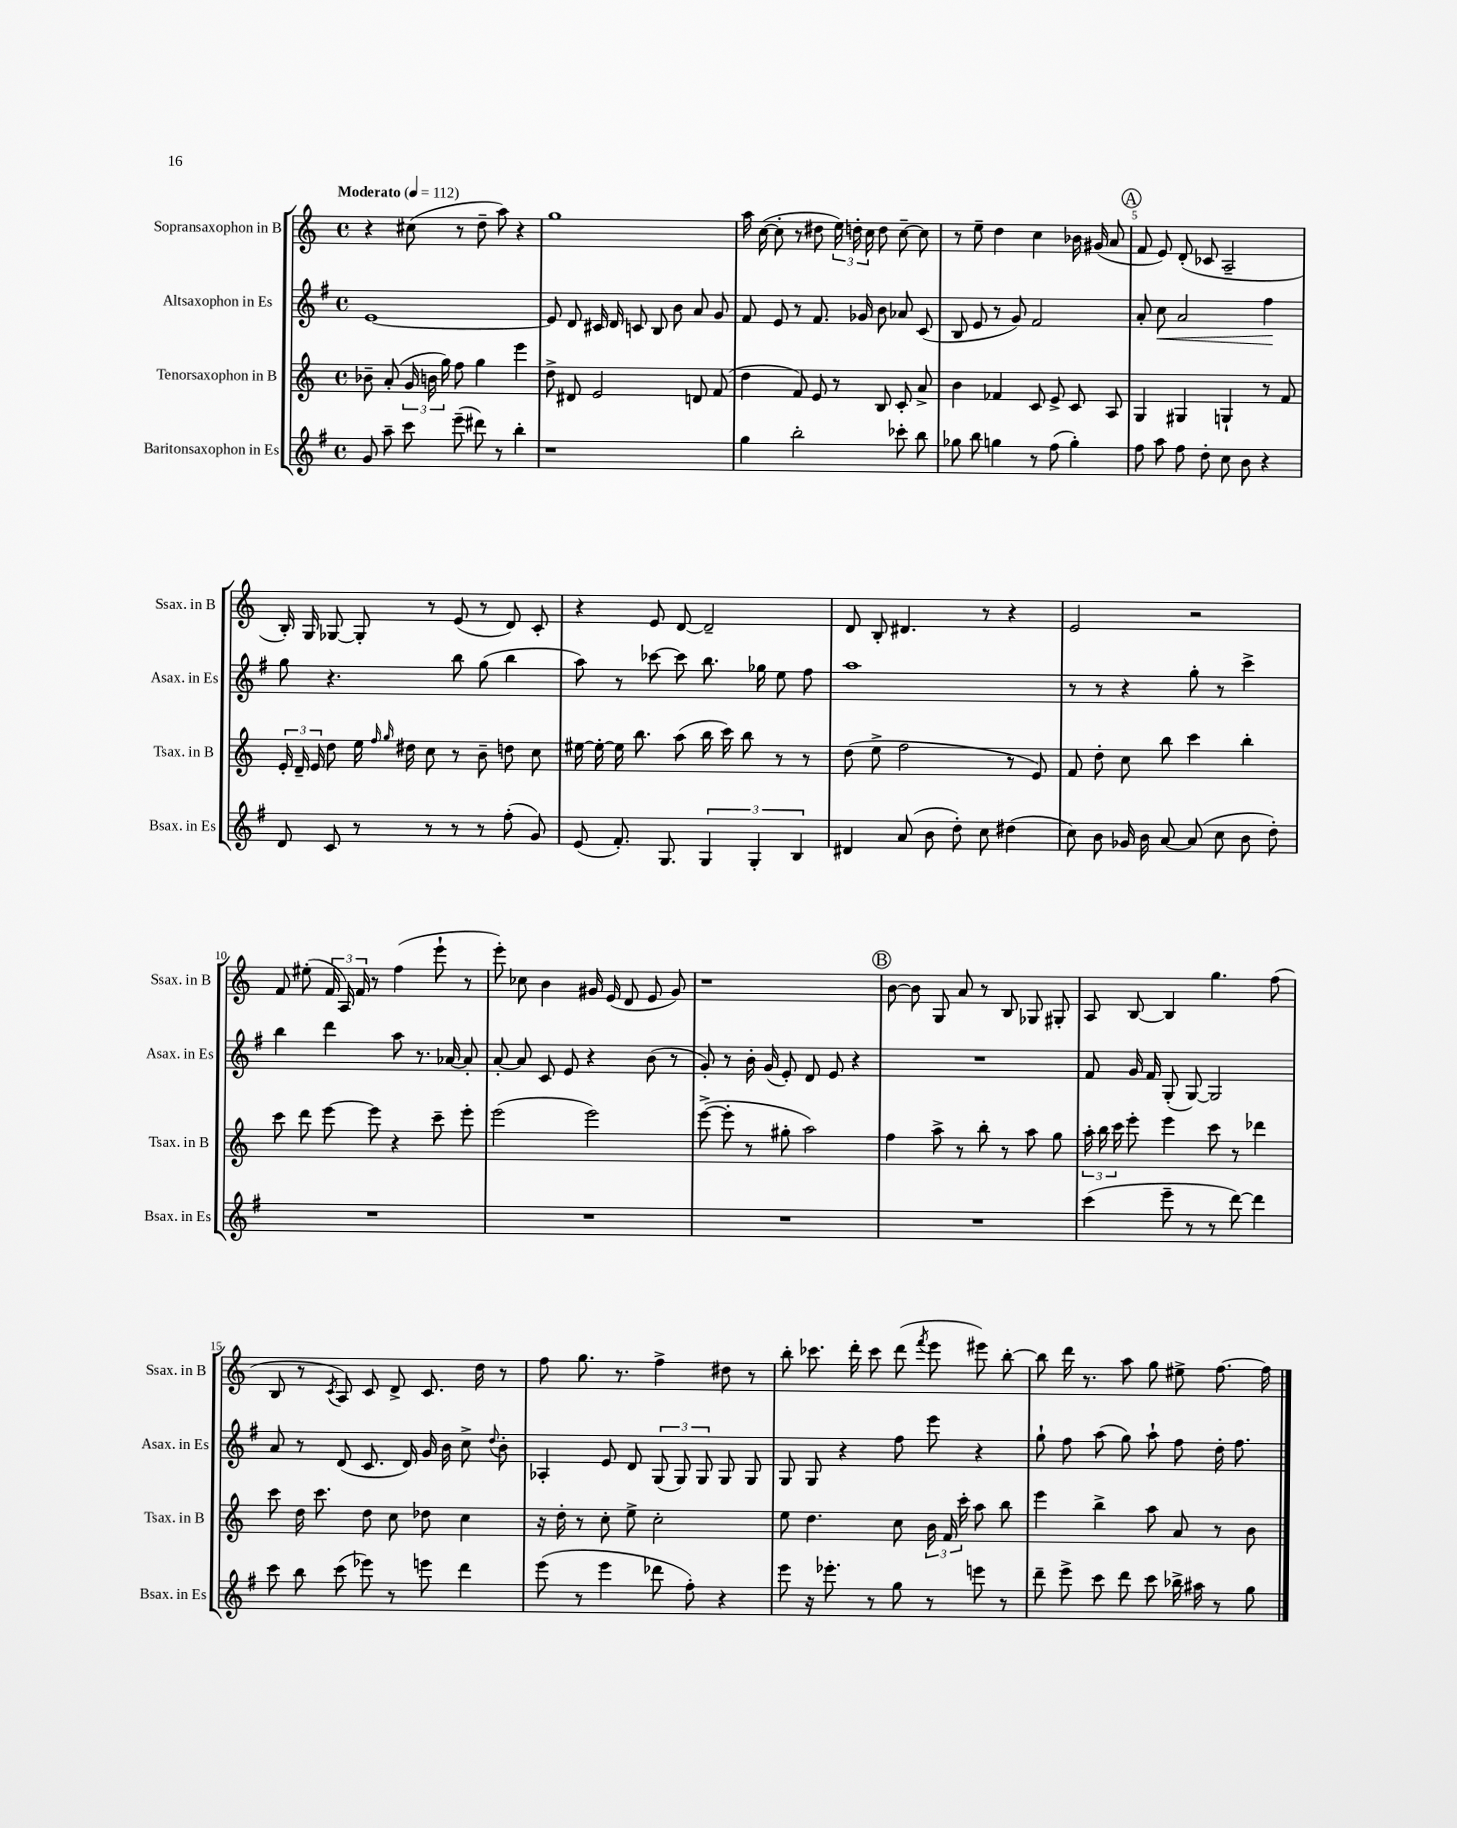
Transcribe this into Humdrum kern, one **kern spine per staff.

**kern	**kern	**kern	**kern
*staff4	*staff3	*staff2	*staff1
*clefG2	*clefG2	*clefG2	*clefG2
*k[f#]	*k[]	*k[f#]	*k[]
*M4/4	*M4/4	*M4/4	*M4/4
*met(c)	*met(c)	*met(c)	*met(c)
*MM112	*MM112	*MM112	*MM112
8g/	8b-~\	[1e	4r
8aa~\	(8a'/	.	.
8ccc\	24g/	.	(8cc#\
.	24b\	.	.
.	24gg\)	.	.
(8eee~\	8ff\	.	8r
8ddd#\)	4gg\	.	8dd~\
8r	.	.	8aa\)
4bb'\	4eee\	.	4r
=	=	=	=
1r	8dd^\	8e/]	1gg
.	8d#/	8d/	.
.	2e/	16c#/	.
.	.	16d/	.
.	.	8c/	.
.	.	8B/	.
.	.	8b\	.
.	8d/	8a/	.
.	(8f/	8g/	.
=	=	=	=
4gg\	4dd\	8f#/	16aa\
.	.	.	([16cc\
.	.	8e/	8cc'\]
2bb'\	8f/)	8r	8r
.	8e/	8.f#/	8dd#\
.	8r	.	24ee\)
.	.	.	24dd'\
.	.	16g-/	.
.	.	.	24cc\
.	8B/	8b\	8dd\
8ccc-'\	8c'/	8a-/	[8cc~\
8bb\	8a^/	(8c/	8cc\]
=	=	=	=
8gg-\	4b\	8B/	8r
8bb\	.	8e/	8ee~\
4gg\	4f-/	8r	4dd\
.	.	8g/)	.
8r	8c/	2f#/	4cc\
(8ff#\	8e^/	.	.
4gg'\)	8c/	.	16b-\
.	.	.	(16g#/
.	8A/	.	8a/
=	=	=	=
8ff#\	4G/	8a'/	8f/
8aa\	.	8cc\	8e/)
8ff#\	4G#/	2a/	(8d'/
8dd'\	.	.	8c-/
8cc\	4G`/	.	2A~/
8b\	.	.	.
4r	8r	4ff#\	.
.	8f/	.	.
=	=	=	=
8d/	24e'/	8gg\	16B'/)
.	24d~/	.	.
.	.	.	16G/
.	24e/	.	.
8c/	8dd\	4.r	[8G-/
8r	16ee\	.	8G-'/]
.	16qqff/	.	.
.	16qqgg/	.	.
.	16dd#\	.	.
8r	8cc\	.	8r
8r	8r	8bb\	(8e/
8r	8b~\	(8gg\	8r
(8ff#'\	8dd\	4bb\	8d/)
8g/)	8cc\	.	8c'/
=	=	=	=
(8e/	[16ee#\	8aa\)	4r
.	16ee#'\_	.	.
8.f#'/)	16ee#\]	8r	.
.	8.bb\	.	.
.	.	[8ccc-\	8e/
8.G/	.	.	.
.	(8aa\	8ccc-\]	[8d/
6G/	16bb\	8.bb\	2d~/]
.	16ccc\)	.	.
.	8bb\	.	.
6G'/	.	.	.
.	.	16gg-\	.
.	8r	8ee\	.
6B/	.	.	.
.	8r	8ff#\	.
=	=	=	=
4d#/	(8dd\	1aa	8d/
.	8ee^\	.	8B'/
(8a/	2ff\	.	4.d#/
8b\	.	.	.
8dd'\)	.	.	.
8cc\	.	.	8r
(4dd#\	8r	.	4r
.	8e/)	.	.
=	=	=	=
8cc\)	8f/	8r	2e/
8b\	8dd'\	8r	.
16g-/	8cc\	4r	.
16b\	.	.	.
[8a/	8bb\	.	.
(8a/]	4ccc\	8gg'\	2r
8cc\	.	8r	.
8b\	4bb'\	4ccc^\	.
8dd'\)	.	.	.
=	=	=	=
1r	8ccc\	4bb\	8f/
.	8ddd\	.	(8ee#'\
.	[8eee\	4ddd\	24f/
.	.	.	24A/)
.	.	.	24f/
.	8eee\]	.	8r
.	4r	8aa\	(4ff\
.	.	8.r	.
.	8ccc~\	.	8eee`\
.	.	[16a-/	.
.	8eee'\	8a-'/]	8r
=	=	=	=
1r	(2eee\	[8a'/	8eee'\)
.	.	8a/]	8cc-\
.	.	8c/	4b\
.	.	8e/	.
.	2eee\)	4r	16g#/
.	.	.	(16e/
.	.	.	8d/
.	.	(8b\	8e/
.	.	8r	8g#/)
=	=	=	=
1r	([8eee^\	8g'/)	1r
.	8eee'\]	8r	.
.	8r	16b'\	.
.	.	(16g/	.
.	8gg#'\	8e'/)	.
.	2aa\)	8d/	.
.	.	8e/	.
.	.	4r	.
=	=	=	=
1r	4ff\	1r	[8b\
.	.	.	8b\]
.	8aa^\	.	8G/
.	8r	.	8a/
.	8bb'\	.	8r
.	8r	.	8B/
.	8aa\	.	8G-/
.	8gg\	.	8G#'/
=	=	=	=
(4ccc\	24aa'\	8f#/	8A/
.	24bb\	.	.
.	24ccc\	.	.
.	8eee'\	16g/	[8B/
.	.	16f#/	.
8eee~\	4eee\	(8G'/	4B/]
8r	.	[8G/)	.
8r	8ccc\	2G/]	4.gg\
[8ddd\)	8r	.	.
4ddd\]	4ddd-\	.	.
.	.	.	(8ff\
=	=	=	=
8ccc\	8ccc\	8a/	8B/
8bb\	16dd\	8r	8r
.	8.ccc\	.	.
.	.	.	8qc/
(8ccc\	.	(8d/	8A/)
8eee-\)	8dd\	8.c/	8c/
8r	8cc\	.	8d^/
.	.	16d/)	.
8eee\	8dd-\	16g/	8.c/
.	.	16b\	.
4ddd\	4cc\	8cc^\	.
.	.	.	16dd\
.	.	8qqdd/	.
.	.	8b'\	8r
=	=	=	=
(8eee\	16r	4A-'/	8ff\
.	16dd'\	.	.
8r	8r	.	8.gg\
4eee\	8cc'\	8e/	.
.	.	.	8.r
.	8ee^\	8d/	.
8ddd-\	2cc'\	(12G/	4ff^\
.	.	12G/)	.
8ff#'\)	.	.	.
.	.	12G/	.
4r	.	8G/	8dd#\
.	.	8G/	8r
=	=	=	=
8eee\	8ee\	8G/	8bb'\
16r	4.dd\	8G/	8.ccc-\
8.eee-'\	.	.	.
.	.	4r	.
.	.	.	16ddd'\
8r	.	.	8ccc-\
8gg\	8cc\	8ff#\	(8ddd\
.	.	.	8qfff/
8r	24b\	8eee\	8eee\
.	24f/	.	.
.	24ccc'\	.	.
8eee\	8aa\	4r	8eee#\)
8r	8bb\	.	[8bb'\
=	=	=	=
8ddd~\	4eee\	8gg`\	8bb\]
8eee^\	.	8ff#\	16ddd\
.	.	.	8.r
8ccc\	4bb^\	(8aa\	.
8ddd\	.	8gg\)	8aa\
8ccc\	8aa\	8aa`\	8gg\
16bb-^\	8a/	8ff#\	8ee#^\
16aa#\	.	.	.
8r	8r	16dd'\	[8.ff\
.	.	8.ff#\	.
8gg\	8b\	.	.
.	.	.	16ff\]
==	==	==	==
*-	*-	*-	*-
